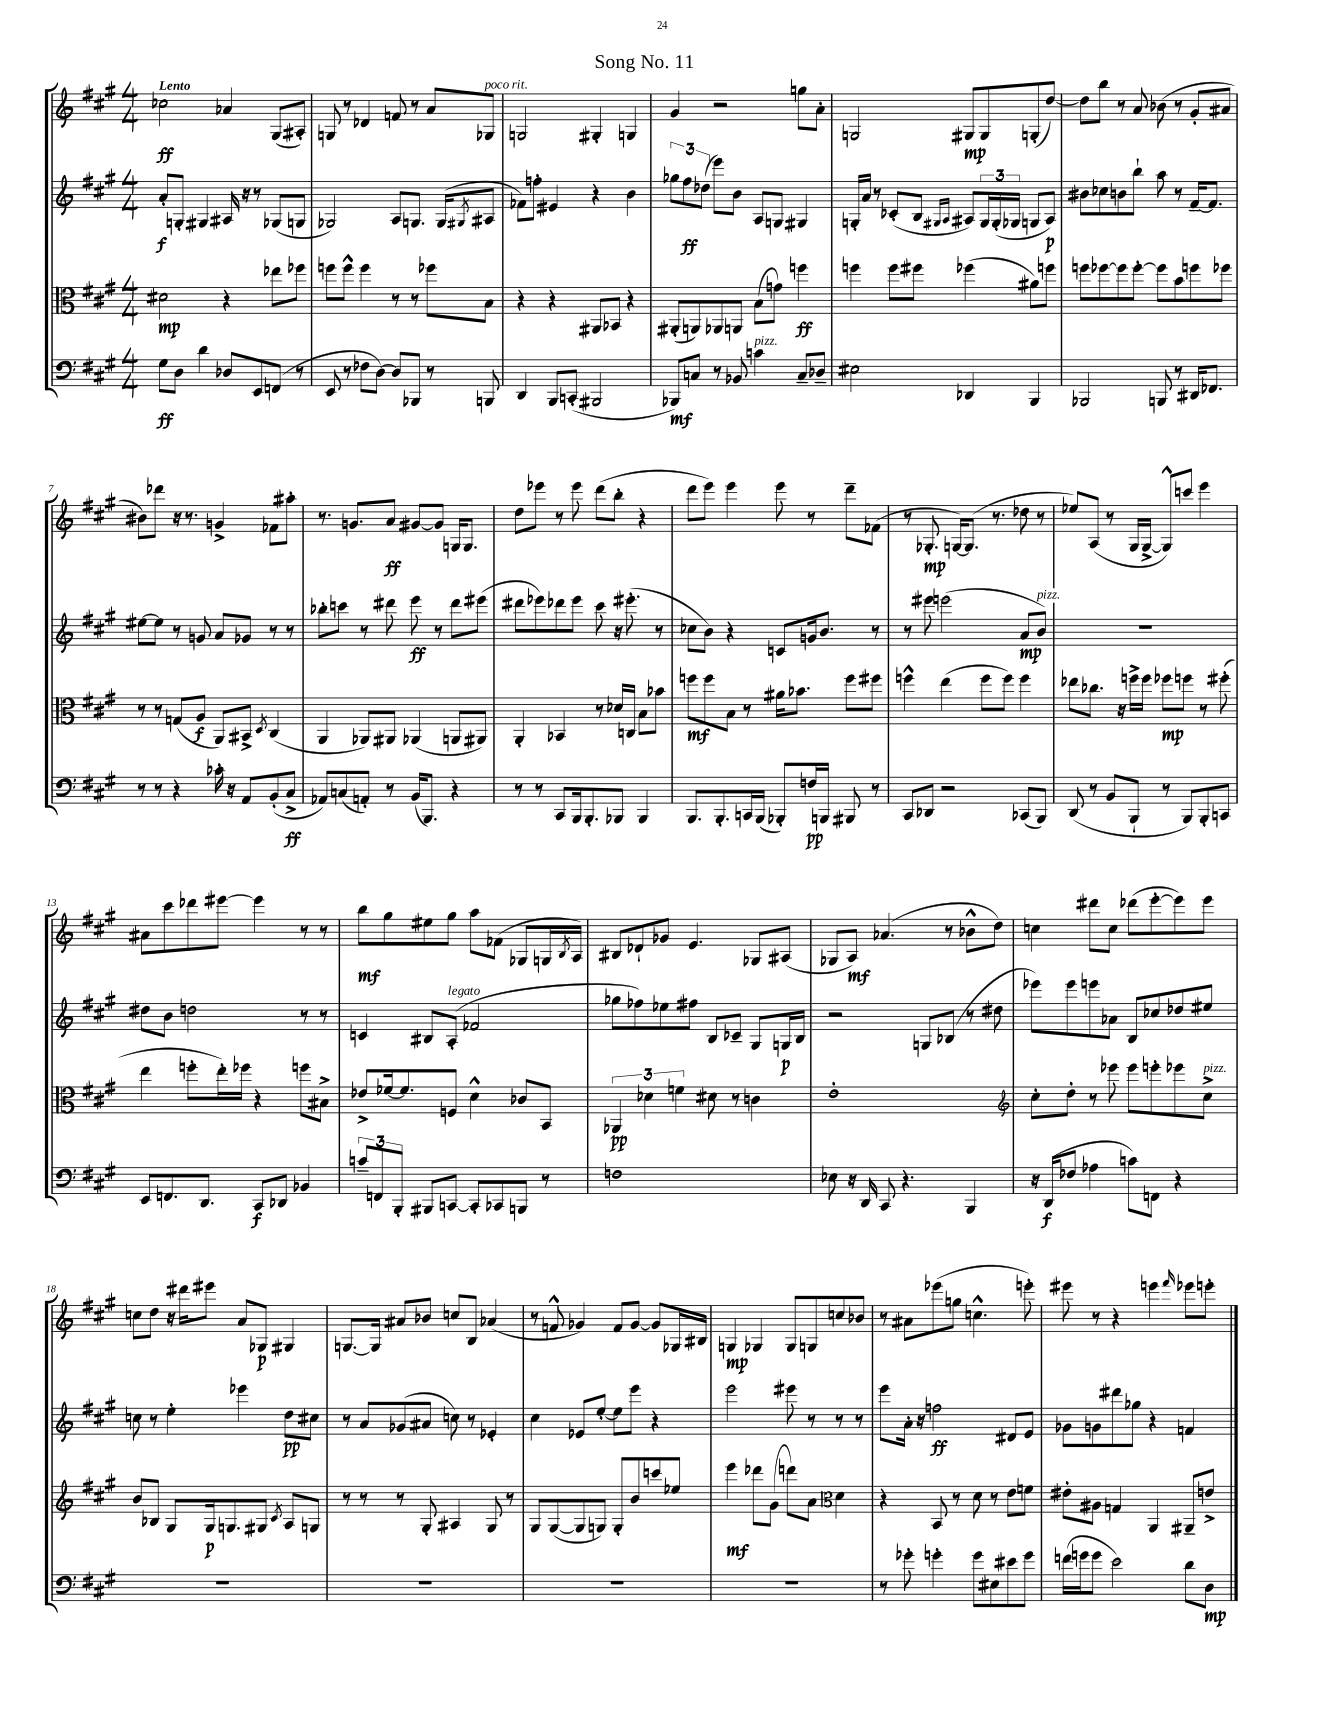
\header { title = "Song No. 11" }
<<
\new StaffGroup <<
\new Staff = "s0" {
    \clef treble \key a \major \numericTimeSignature \time 4/4 \tempo "Lento"
    ces''2\ff aes'4 gis8( ais8-.) |
    g8 r8 des'4 f'8 r8 a'8 ges8^\markup { \italic "poco rit." } |
    g2 gis4-. g4 |
    gis'4 r2 g''8 a'8-. |
    g2 gis8\mp gis8 g8-.( d''8~) |
    d''8 b''8 r8 a'8 bes'8( r8 gis'8-. ais'8 |
    bis'8) des'''8 r16 r8. g'4-> fes'8 ais''8-. |
    r8. g'8. a'8\ff gis'8~ gis'8 g16 g8. |
    d''8 ees'''8 r8 ees'''8 d'''8( b''8-. r4 |
    d'''8 e'''8) e'''4 e'''8 r8 d'''8-- fes'8( |
    r8 ges8.-.\mp g16~) g8.( r8. des''8 r8 |
    ees''8) a8( r8 gis16 gis16~-> gis8-^) c'''8 e'''4 |
    ais'8 cis'''8 des'''8 eis'''8~ eis'''4 r8 r8 |
    b''8\mf gis''8 eis''8 gis''8 a''8 fes'8( ges8 g16 \acciaccatura { b8 } a16) |
    bis8 des'8-! ges'8 e'4. ges8 ais8( |
    ges8 a8\mf) aes'4.( r8 bes'8-^ d''8) |
    c''4 dis'''8 c''8 des'''8( e'''8~-. e'''8) e'''8 |
    c''8 d''8 r16 dis'''16 eis'''8 a'8 ges8\p gis4 |
    g8.~ g16 ais'8 bes'8 c''8 b8 aes'4( |
    r8 f'8-^ ges'4) f'8 ges'8~ ges'8 ges16 bis16 |
    g4\mp ges4 ges8 g8 c''8 bes'8 |
    r8 ais'8 ees'''8( g''8 c''4.-^ e'''8-.) |
    eis'''8 r8 r4 e'''4 \grace { fis'''16 } ees'''8 e'''8-. \bar "|." |
}
\new Staff = "s1" {
    \clef treble \key a \major \numericTimeSignature \time 4/4
    a'8-.\f g8-. gis4 ais16 r16 r8 ges8( g8 |
    ges2) a8 g8. g16( \acciaccatura { gis8 } ais8 |
    fes'8) f''8-. eis'4 r4 b'4 |
    \tuplet 3/2 { ges''8 fis''8\ff des''8( } e'''8) b'8 a8 g8 gis4 |
    g16-. a'16 r8 ces'8-.( b8 \grace { gis16 a16 } ais8) \tuplet 3/2 { gis16 gis16-.( ges16 } g8 ais8\p) |
    bis'8 ces''8 b'8 b''8-! a''8 r8 fis'16~-- fis'8. |
    eis''8~ eis''8 r8 g'8 a'8 ges'8 r8 r8 |
    bes''8-. c'''8 r8 dis'''8 e'''8\ff r8 dis'''8 eis'''8( |
    dis'''8 ees'''8) des'''8 ees'''8 cis'''8 r16 eis'''8.-.( r8 |
    ces''8 b'8) r4 c'8 g'16 b'8. r8 |
    r8 eis'''8 e'''2( a'8\mp b'8^\markup { \italic "pizz." }) |
    R1 |
    dis''8 b'8 d''2 r8 r8 |
    c'4 bis8 a8-.^\markup { \italic "legato" }( fes'2 |
    ges''8 fes''8) ees''8 fis''8 b8 ces'8-- gis8 g16\p b16 |
    r2 g8 bes8( r8 dis''8 |
    ees'''8) ees'''8 e'''8 aes'8 b8 ces''8 des''8 eis''8 |
    c''8 r8 e''4-. ees'''4 d''8\pp cis''8 |
    r8 a'8 ges'8( ais'8 c''8) r8 ees'4-. |
    cis''4 ees'8 e''8~-. e''8 e'''8 r4 |
    e'''2 eis'''8 r8 r8 r8 |
    e'''8 a'16-. r16 f''2\ff dis'8 e'8 |
    ges'8 g'8 dis'''8 ges''8 r4 f'4 \bar "|." |
}
\new Staff = "s2" {
    \clef alto \key a \major \numericTimeSignature \time 4/4
    dis'2\mp r4 ees''8 fes''8 |
    f''8 f''8-^ f''4 r8 r8 fes''8 b8 |
    r4 r4 ais,8 bes,8 r4 |
    ais,8-.( a,8) aes,8 a,8 b8( g'8) f''4\ff |
    f''4 f''8 fis''8 fes''4( ais'8) f''8 |
    f''8 fes''8~ fes''8 fes''8~-. fes''8 b'8 f''8 fes''8 |
    r8 r8 g8( a8\f a,8) bis,8-> \acciaccatura { d8 } cis4( |
    a,4 aes,8) ais,8 aes,4( a,8 ais,8) |
    a,4-. bes,4 r8 des'16 c16 b8 bes'8 |
    f''8\mf f''8 b8 r8 ais'16 bes'8. f''8 fis''8 |
    f''4-^ e''4( f''8 f''8) f''4 |
    ees''8 ces''8. r16 f''16-> f''16 fes''8\mp f''8 r8 fis''8-.( |
    e''4 f''8-. e''16-.) fes''16 r4 f''8 bis8-> |
    ees'8-> fes'16~ fes'8. f8 d'4-^ ces'8 b,8 |
    \tuplet 3/2 { aes,4\pp des'4 f'4 } dis'8 r8 c'4 |
    e'1-. |
    \clef treble cis''8-. d''8-. r8 ees'''8 ees'''8 e'''8-. ees'''8 cis''8->^\markup { \italic "pizz." } |
    b'8 bes8 gis8 gis16\p g8. gis8 \acciaccatura { cis'8 } a8 g8 |
    r8 r8 r8 gis8-. ais4 gis8 r8 |
    gis8 gis8~( gis8 g8) g8-. b'8 c'''8 ees''8 |
    e'''4\mf des'''8 gis'8( d'''8) a'8 \clef alto d'4 |
    r4 b,8 r8 d'8 r8 e'8 f'8 |
    eis'8-. ais8 g4 a,4 ais,8-- e'8-> \bar "|." |
}
\new Staff = "s3" {
    \clef bass \key a \major \numericTimeSignature \time 4/4
    gis8\ff d8 d'4 des8 e,8 f,8( r8 |
    e,8 r8 fes8 d8~) d8 bes,,8 r8 b,,8 |
    d,4 b,,8 c,8-.( bis,,2 |
    bes,,8\mf) c8 r8 bes,8 c'4^\markup { \italic "pizz." } c8-- des8-- |
    eis2 des,4 b,,4 |
    bes,,2 b,,8 r8 dis,16 fes,8. |
    r8 r8 r4 ces'16-. r16 a,8 b,8-.( cis8->\ff |
    aes,8) c8( a,8-.) r8 b,16( b,,8.) r4 |
    r8 r8 cis,8 b,,16 b,,8.-. bes,,8 bes,,4 |
    b,,8. b,,8.-. c,16 b,,16( bes,,8-.) f16\pp b,,16 bis,,8 r8 |
    cis,8 des,8 r2 ces,8( b,,8) |
    d,8( r8 b,8 b,,8-! r8 b,,8) b,,8-. c,8 |
    e,8 f,8. d,8. cis,8\f des,8 bes,4 |
    \tuplet 3/2 { c'8-- f,8 b,,8-. } bis,,8 c,8~ c,8-. ces,8 b,,8 r8 |
    f1 |
    ees8 r16 d,16 cis,8 r4. b,,4 |
    r16 d,16\f( fes8 aes4 c'8) f,8 r4 |
    R1 |
    R1 |
    R1 |
    R1 |
    r8 ges'8-. g'4-. g'8 eis8 eis'8 g'8 |
    f'16( g'16 g'8 e'2) d'8 d8\mp \bar "|." |
}
>>
>>
